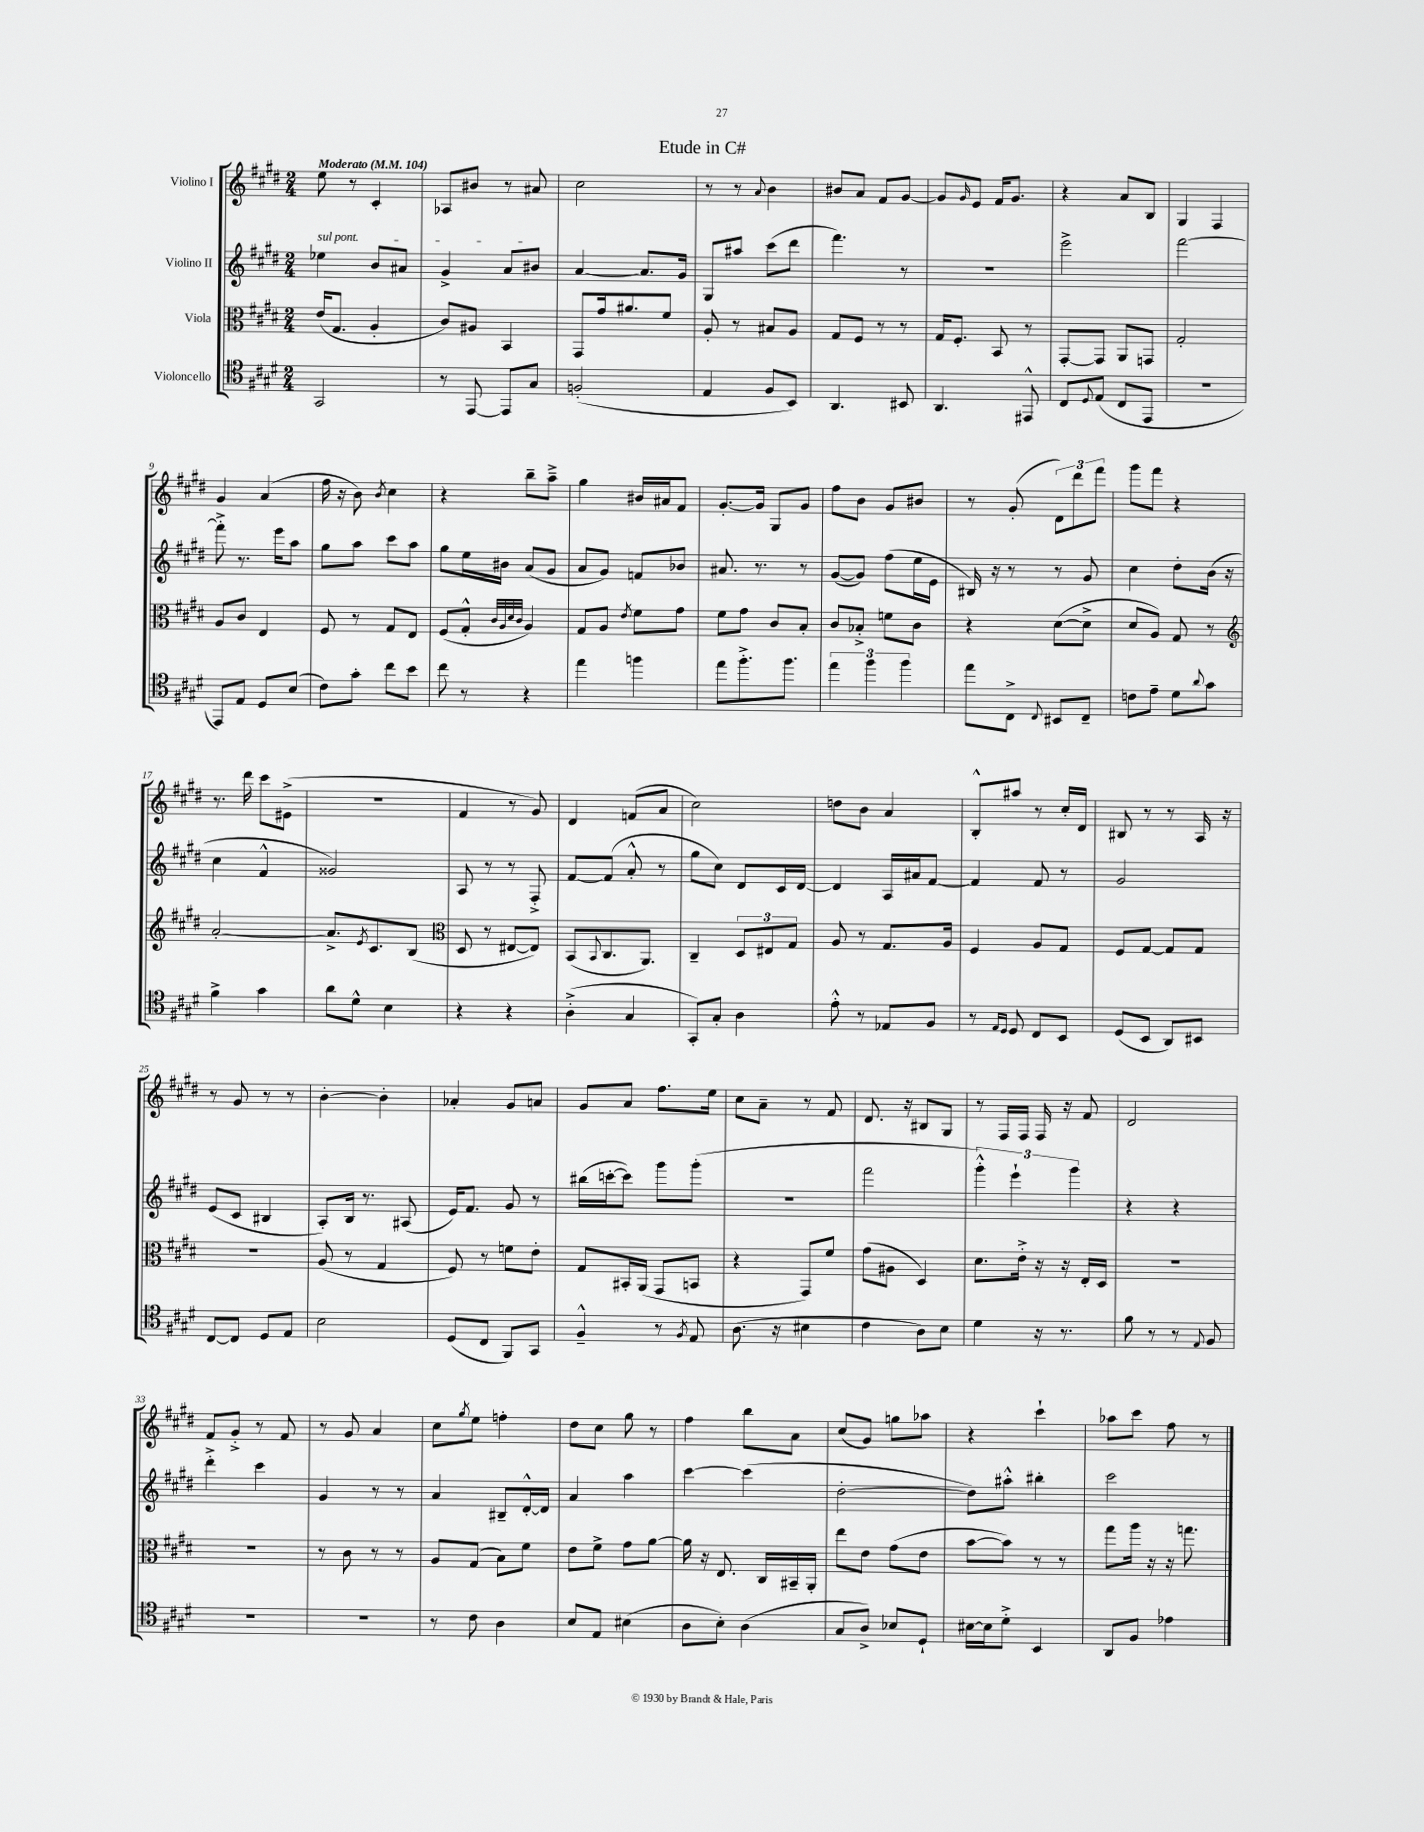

**kern	**kern	**kern	**kern
*staff4	*staff3	*staff2	*staff1
*clefC4	*clefC3	*clefG2	*clefG2
*k[f#c#g#d#]	*k[f#c#g#d#]	*k[f#c#g#d#]	*k[f#c#g#d#]
*M2/4	*M2/4	*M2/4	*M2/4
*MM104	*MM104	*MM104	*MM104
2GG#/	(16e/LK	4ee-\	8ee\
.	8.G#/J	.	.
.	.	.	8r
.	4A'/	8b/L	4c#'/
.	.	8a#/J	.
=	=	=	=
8r	8c#/L)	4g#^/	8A-/L
[8EE/	8A#/J	.	8b#/J
8EE/]L	4BB/	8a/L	8r
8G#/J	.	8b#/J	8a#/
=	=	=	=
(2F'/	8GG#/L	[4a/	2cc#\
.	16g#/k	.	.
.	8.a#/	.	.
.	.	8.a/]L	.
.	8f#/J	.	.
.	.	16g#/Jk	.
=	=	=	=
4E/	8A'/	8G#/L	8r
.	8r	8aa#/J	8r
.	.	.	8qqa/
8F#/L	8B#/L	(8ccc#\L	4b\
8BB/J)	8A/J	8ddd#\J	.
=	=	=	=
4.AA/	8G#/L	4.fff#\)	8b#/L
.	8F#/J	.	8a/J
.	8r	.	8f#/L
8BB#/	8r	8r	[8g#/J
=	=	=	=
4.AA/	16G#/LK	2r	8g#/]L
.	8.F#'/J	.	.
.	.	.	16qqg#/
.	.	.	8e/J
.	8BB/	.	16f#/LK
.	.	.	8.g#/J
8EE#^^/	8r	.	.
=	=	=	=
8C#/L	[8GG#'/L	2eee^\	4r
8qqD#/	.	.	.
(8E/J	8GG#/]J	.	.
8C#/L	8AA/L	.	8a/L
8EE/J	8GG/J	.	8B/J
=	=	=	=
2r	2G#'/	[2fff#\	4G#/
.	.	.	4F#/
=	=	=	=
8EE/L)	8A/L	8fff#'^\]	4g#/
8E/J	8c#/J	8.r	.
8D#/L	4E/	.	(4a/
.	.	16eee\LK	.
(8B/J	.	8aa\J	.
=	=	=	=
8c#\L)	8F#/	8gg#\L	16ff#\
.	.	.	16r
8g#'\J	8r	8aa\J	8b\)
.	.	.	8qb/
8cc#\L	8G#/L	8ccc#\L	4cc#\
8b\J	8E/J	8aa\J	.
=	=	=	=
8cc#\	(8F#/L	8gg#\L	4r
8r	8G#'^^/J	16ee\L	.
.	.	16b#\JJ	.
.	32qqc#/LLL	.	.
.	32qqA/	.	.
.	32qqd#/	.	.
.	32qqc#/JJJ	.	.
4r	4A/)	(8a/L	8bb~\L
.	.	8g#/J	8aa~^\J
=	=	=	=
4ee\	8G#/L	8a/L	4gg#\
.	8A/J	8g#/J)	.
.	8qe/	.	.
4ff\	8f#\L	8f/L	16b#/LL
.	.	.	16a#/J
.	8g#\J	8b-/J	8f#/J
=	=	=	=
8ee\L	8f#\L	8.a#/	[8.g#'/L
8.ff#'^\	8g#\J	.	.
.	.	8.r	16g#/]Jk
.	8c#/L	.	8G#/L
8.ff#\J	.	.	.
.	8B'/J	8r	8g#/J
=	=	=	=
6ee\	8c#/L	([8g#/L	8ff#\L
.	8B-'^/J	8g#/]J)	8b\J
6ff#\	.	.	.
.	8f\L	(8ff#\L	8g#/L
6ff#\	.	.	.
.	8c#\J	16ee\L	8b#/J
.	.	16e\JJ	.
=	=	=	=
8ee\L	4r	16B#/)	8r
.	.	16r	.
8C#^\J	.	8r	(8g#'/
8qqC#/	.	.	.
8BB#/L	([8d#\L	8r	12d#\L)
.	.	.	12ddd#\
8C#~/J	8d#^\]J	8g#/	.
.	.	.	12fff#\J
=	=	=	=
8c\L	8d#/L	4cc#\	8ggg#\L
8e~\J	8A/J)	.	8fff#\J
8d#\L	8G#/	8dd#'\L	4r
8qqa/	.	.	.
8g#\J	8r	(16b\Jk	.
.	.	16r	.
=	=	=	=
*	*clefG2	*	*
4f#^\	[2a'/	4cc#\	8.r
.	.	.	16ddd#\
4g#\	.	4f#^^/	8ccc#\L
.	.	.	(8e#^\J
=	=	=	=
8a\L	8.a^/]L	2g##/)	2r
8d#^^\J	.	.	.
.	8qe/	.	.
.	8.c#/	.	.
4B\	.	.	.
.	(8B/J	.	.
=	=	=	=
*	*clefC3	*	*
4r	8D#/	8A/	4f#/
.	8r	8r	.
4r	[8E#/L	8r	8r
.	8E#/]J)	8F#'^/	8g#/)
=	=	=	=
(4A'^\	(8BB/L	[8f#/L	4d#/
.	8qqBB/	.	.
.	8.C#/	(8f#/]J	.
4G#/	.	8a'^^/	(8f/L
.	8.AA/J)	.	.
.	.	8r	8a/J
=	=	=	=
8GG#'/L)	4C#~/	8gg#\L	2cc#\)
8G#'/J	.	8cc#\J)	.
4A\	12D#/L	8d#/L	.
.	12E#/	.	.
.	.	16c#/L	.
.	12G#/J	.	.
.	.	[16d#/JJ	.
=	=	=	=
8e'^^\	8A/	4d#/]	8dd\L
8r	8r	.	8b\J
8E-/L	8.G#/L	16A/LL	4a/
.	.	16a#/J	.
8F#/J	.	[8f#/J	.
.	16A/Jk	.	.
=	=	=	=
8r	4F#/	4f#/]	8B'^^/L
16qqE/LL	.	.	.
16qqD#/JJ	.	.	.
8D#/	.	.	8aa#/J
8C#/L	8A/L	8f#/	8r
8BB/J	8G#/J	8r	16cc#'/LL
.	.	.	16d#/JJ
=	=	=	=
(8D#/L	8F#/L	2g#/	8B#/
8BB/J	[8G#/J	.	8r
8AA/L)	8G#/]L	.	8r
8BB#/J	8G#/J	.	16A/
.	.	.	16r
=	=	=	=
[8C#/L	2r	(8e/L	8r
8C#/]J	.	8c#/J	8g#/
8D#/L	.	4B#/	8r
8E/J	.	.	8r
=	=	=	=
2B\	(8A/	8A'/L)	[4b'\
.	8r	16B/Jk	.
.	.	8.r	.
.	4G#/	.	4b'\]
.	.	(8A#/	.
=	=	=	=
(8D#/L	8F#/)	16e/LK)	4a-'/
.	.	8.f#/J	.
8C#/J	8r	.	.
8FF#/L)	8f\L	8g#/	8g#/L
8GG#/J	8e'\J	8r	8a/J
=	=	=	=
4F#~^^/	8G#/L	(16bb#\LL	8g#/L
.	.	[16ccc'\J	.
.	16BB#'/L	8ccc\]J)	8a/J
.	(16AA/JJ	.	.
8r	8GG#/L	8ggg#\L	8.ff#\L
8qF#/	.	.	.
8E/	8BB/J	(8ggg#'\J	.
.	.	.	16ee\Jk
=	=	=	=
(8.A\	4r	2r	8cc#\L
.	.	.	8a~\J
16r	.	.	.
4B#\	8GG#/L)	.	8r
.	8f#/J	.	8f#/
=	=	=	=
4c#\	(8g#\L	2fff#\	8.d#/
.	8A#\J	.	.
.	.	.	16r
8A\L)	4D#/)	.	8B#/L
8B\J	.	.	8G#/J
=	=	=	=
4d#\	8.d#\L	6ggg#'^^\)	8r
.	.	.	16F#/LL
.	.	6eee`\	.
.	16e'^\Jk	.	16F#/JJ
16r	16r	.	16F#/
8.r	16r	.	16r
.	.	6ggg#\	.
.	16E'/LL	.	8f#/
.	16D#/JJ	.	.
=	=	=	=
8f#\	2r	4r	2d#/
8r	.	.	.
8r	.	4r	.
8qqE/	.	.	.
8F#/	.	.	.
=	=	=	=
2r	2r	4ddd#'^\	8f#/L
.	.	.	8g#'^/J
.	.	4ccc#\	8r
.	.	.	8f#/
=	=	=	=
2r	8r	4g#/	8r
.	8c#\	.	8g#/
.	8r	8r	4a/
.	8r	8r	.
=	=	=	=
8r	8A/L	4a/	8cc#\L
.	.	.	8qgg#/
8c#\	(8G#/J	.	8ee\J
4A\	8B\L)	8B#~/L	4ff'\
.	8f#\J	[16d#'^^/L	.
.	.	16d#/]JJ	.
=	=	=	=
8B/L	8e\L	4a/	8dd#\L
8E/J	8f#^\J	.	8cc#\J
(4B#\	8g#\L	4aa\	8gg#\
.	[8a\J	.	8r
=	=	=	=
8A\L	16a\]	[4ccc#\	4ff#\
.	16r	.	.
8B'\J)	8.E/	.	.
(4A\	.	(4ccc#\]	8bb\L
.	16C#/LL	.	.
.	16BB#~/	.	8a\J
.	16AA'/JJ	.	.
=	=	=	=
8G#/L	8ee\L	[2dd#'\	(8cc#/L
8A^/J)	8e\J	.	8g#/J)
8B-/L	(8g#\L	.	8gg\L
8D#`/J	8e\J	.	8aa-\J
=	=	=	=
[16B#\LL	[8b\L	8dd#\]L)	4r
16B#\]J	.	.	.
8d#'^\J	8b\]J)	8aa#'^^\J	.
4BB/	8r	4bb#'\	4ccc#`\
.	8r	.	.
=	=	=	=
8AA/L	8gg#\L	2ccc#\	8aa-\L
8F#/J	16aa\Jk	.	8ccc#\J
.	16r	.	.
4e-\	16r	.	8ff#\
.	8.gg\	.	.
.	.	.	8r
==	==	==	==
*-	*-	*-	*-
